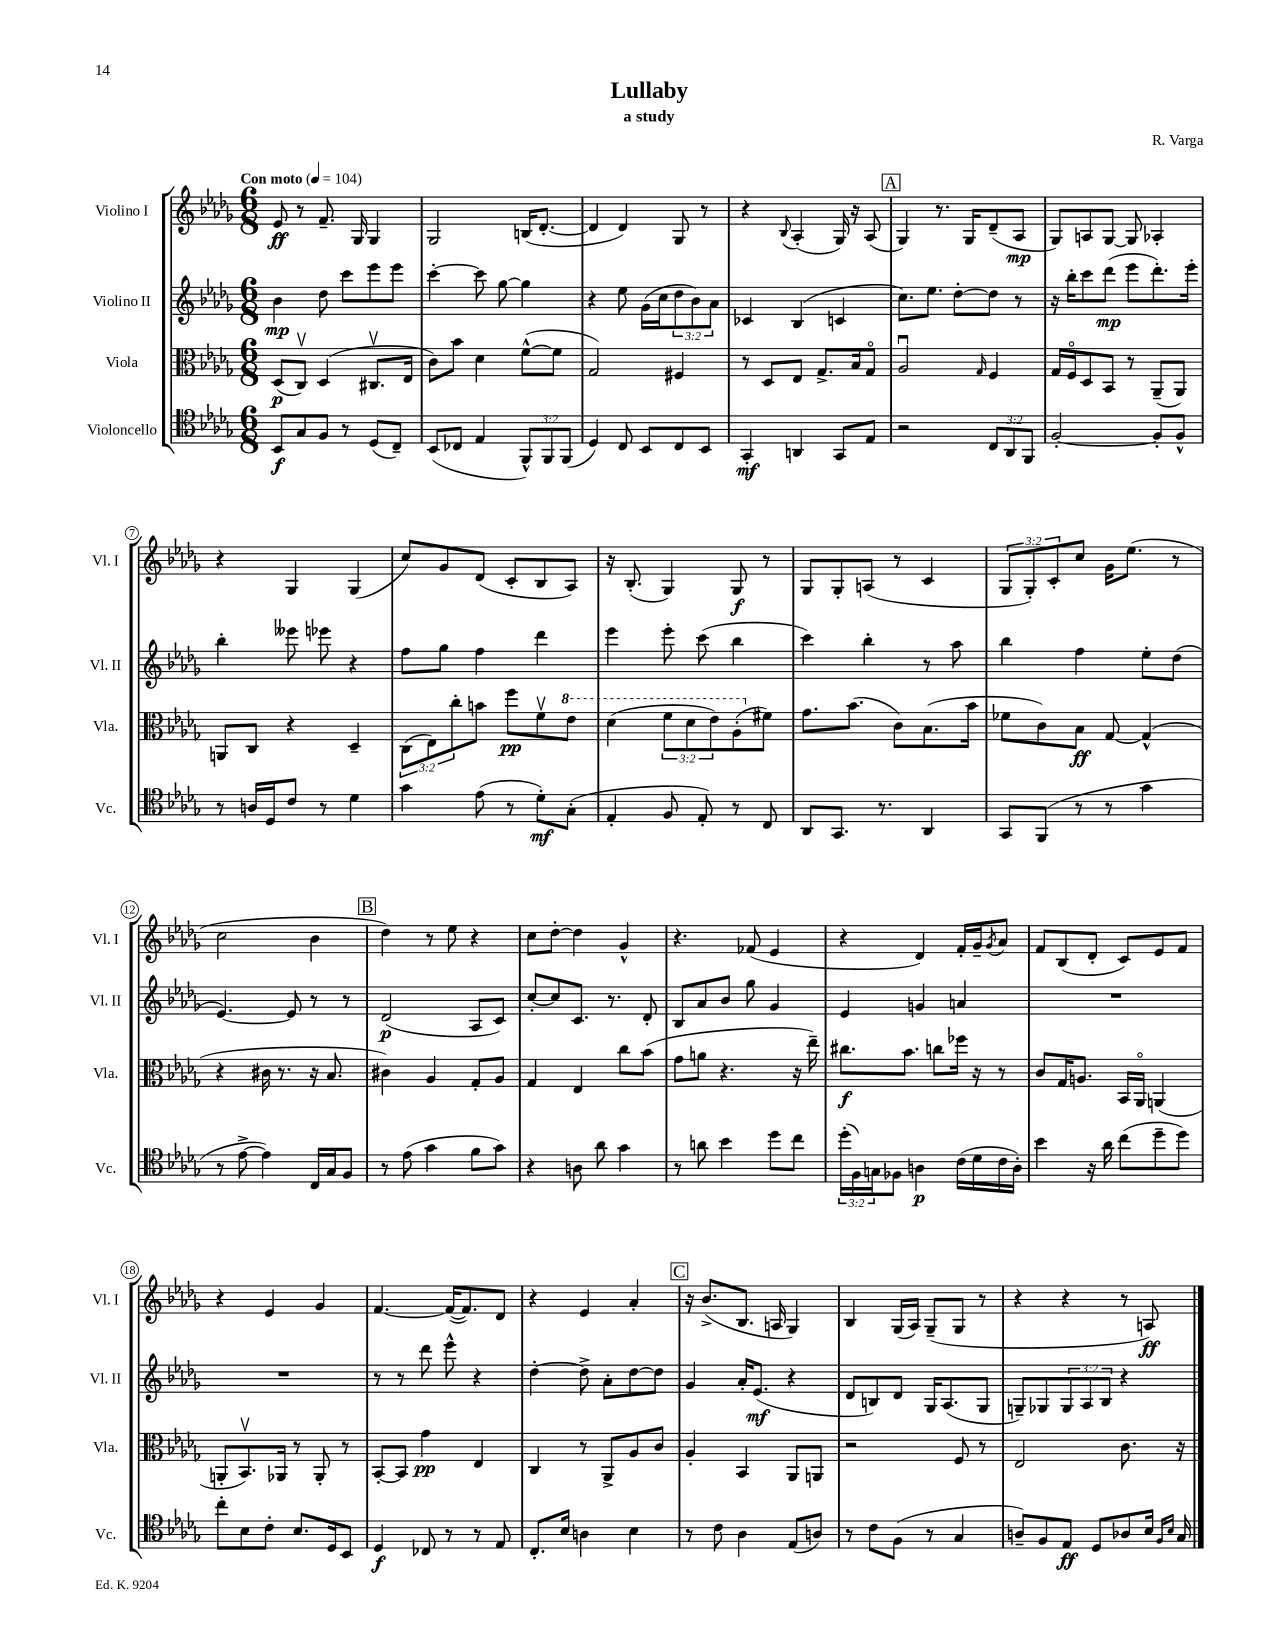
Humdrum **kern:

**kern	**dynam	**kern	**dynam	**kern	**dynam	**kern	**dynam
*part4	*part4	*part3	*part3	*part2	*part2	*part1	*part1
*staff4	*staff4	*staff3	*staff3	*staff2	*staff2	*staff1	*staff1
*I"Violoncello	*	*I"Viola	*	*I"Violino II	*	*I"Violino I	*
*I'Vc.	*	*I'Vla.	*	*I'Vl. II	*	*I'Vl. I	*
*clefC4	*	*clefC3	*	*clefG2	*	*clefG2	*
*k[b-e-a-d-g-]	*	*k[b-e-a-d-g-]	*	*k[b-e-a-d-g-]	*	*k[b-e-a-d-g-]	*
*M6/8	*	*M6/8	*	*M6/8	*	*M6/8	*
*MM104	*	*MM104	*	*MM104	*	*MM104	*
=1	=1	=1	=1	=1	=1	=1	=1
!	!	!	!	!	!	!LO:TX:a:B:t=Con moto	!
8BB-/L	f	(8D-/L	p	4b-\	mp	8e-/	ff
8G-/	.	8Cv/J)	.	.	.	8r	.
8F/J	.	(4D-/	.	8dd-\	.	8.f~/	.
8r	.	.	.	8ccc\L	.	.	.
.	.	.	.	.	.	16G-/	.
(8D-/L	.	8.C#Xv/L	.	8eee-\	.	4G-/	.
8C~/J)	.	.	.	8eee-\J	.	.	.
.	.	16E-/Jk	.	.	.	.	.
=2	=2	=2	=2	=2	=2	=2	=2
(8BB-/L	.	8c\L)	.	[4ccc'\	.	2G-/	.
8C-X/J	.	8b-\J	.	.	.	.	.
4E-/	.	4d-\	.	8ccc\]	.	.	.
.	.	.	.	[8gg-\	.	.	.
12FF^^/L)	.	([8f^^\L	.	4gg-\]	.	(16Bn/KL	.
.	.	.	.	.	.	[8.d-'/J	.
12FF/	.	.	.	.	.	.	.
.	.	8f\J]	.	.	.	.	.
(12FF/J	.	.	.	.	.	.	.
=3	=3	=3	=3	=3	=3	=3	=3
4D-/)	.	2G-/)	.	4r	.	4d-/]	.
8C/	.	.	.	8ee-\	.	4d-/)	.
8BB-/L	.	.	.	(16g-\LL	.	.	.
.	.	.	.	16cc\J	.	.	.
8C/	.	4F#X/	.	12dd-\	.	8G-/	.
.	.	.	.	12b-\)	.	.	.
8BB-/J	.	.	.	.	.	8r	.
.	.	.	.	12a-\J	.	.	.
=4	=4	=4	=4	=4	=4	=4	=4
4GG-'/	mf	8r	.	4c-X/	.	4r	.
.	.	8D-/L	.	.	.	.	.
.	.	.	.	.	.	8qqB-/	.
4AAn/	.	8E-/J	.	(4B-/	.	(4A-'/	.
.	.	8.G-^/L	.	.	.	.	.
8GG-/L	.	.	.	4cn/	.	16G-/)	.
.	.	16B-/k	.	.	.	16r	.
8E-/J	.	8G-/J	.	.	.	(8A-/	.
!!LO:REH:place=s1:t=A
=5	=5	=5	=5	=5	=5	=5	=5
2r	.	2A-u/	.	8.cc\L)	.	4G-/)	.
.	.	.	.	8.ee-\J	.	.	.
.	.	.	.	.	.	8.r	.
.	.	.	.	[8dd-'\L	.	.	.
.	.	.	.	.	.	16G-/KL	.
.	.	16qqG-/	.	.	.	.	.
12C/L	.	4F/	.	8dd-\J]	.	(8d-~/	.
12AA-/	.	.	.	.	.	.	.
.	.	.	.	8r	.	8A-/J	mp
12FF/J	.	.	.	.	.	.	.
=6	=6	=6	=6	=6	=6	=6	=6
[2F'/	.	16G-/LL	.	16r	.	8G-/L)	.
.	.	16F/J	.	16bb-'\KL	.	.	.
.	.	8D-/	.	8ccc\	.	8An/	.
.	.	8BB-/J	.	(8ddd-\J	mp	[8G-/J	.
.	.	8r	.	8eee-\L	.	8G-/]	.
8F'/L]	.	(8AA-~/L	.	8.ddd-'\)	.	4A-X'/	.
8F^^/J	.	8AA-/J)	.	.	.	.	.
.	.	.	.	16eee-'\Jk	.	.	.
!!LO:LB:g=z
=7	=7	=7	=7	=7	=7	=7	=7
8r	.	8AAn/L	.	4bb-'\	.	4r	.
16An/LL	.	8C/J	.	.	.	.	.
16D-/J	.	.	.	.	.	.	.
8c/J	.	4r	.	8eee--X\	.	4G-/	.
8r	.	.	.	8eee-X\	.	.	.
4d-\	.	4D-~/	.	4r	.	(4G-/	.
=8	=8	=8	=8	=8	=8	=8	=8
4g-\	.	(12C\L	.	8ff\L	.	8cc/L)	.
.	.	12E-\)	.	.	.	.	.
.	.	.	.	8gg-\J	.	8g-/	.
.	.	12cc'\	.	.	.	.	.
(8e-\	.	8bn\J	.	4ff\	.	(8d-/J	.
8r	.	8ff\L	pp	.	.	8c'/L	.
8d-'\L)	mf	8fv\	.	4ddd-\	.	8B-/	.
*	*	*8va	*	*	*	*	*
(8G-'\J	.	8ee-\J	.	.	.	8A-/J)	.
=9	=9	=9	=9	=9	=9	=9	=9
4E-'/	.	(4dd-\	.	4eee-\	.	16r	.
.	.	.	.	.	.	(8.B-'/	.
8F/	.	12ff\L	.	8eee-'\	.	4G-/)	.
.	.	12dd-\	.	.	.	.	.
8E-'/)	.	.	.	(8ccc\	.	.	.
.	.	12ee-\)	.	.	.	.	.
8r	.	(8a-'\	.	4bb-\	.	8G-/	f
*	*	*X8va	*	*	*	*	*
8C/	.	8f#X\J)	.	.	.	8r	.
=10	=10	=10	=10	=10	=10	=10	=10
8AA-/L	.	8.g-\L	.	4ccc\)	.	8G-/L	.
8.GG-/J	.	.	.	.	.	8G-'/	.
.	.	(8.b-\J	.	.	.	.	.
.	.	.	.	4bb-'\	.	(8An/J	.
8.r	.	.	.	.	.	.	.
.	.	8c\L)	.	.	.	8r	.
4AA-/	.	(8.B-\	.	8r	.	4c/	.
.	.	.	.	8aa-\	.	.	.
.	.	16b-\Jk	.	.	.	.	.
=11	=11	=11	=11	=11	=11	=11	=11
8GG-/L	.	8f-X\L	.	4bb-\	.	12G-/L	.
.	.	.	.	.	.	12G-'/)	.
(8FF/J	.	8c\)	.	.	.	.	.
.	.	.	.	.	.	12c'/	.
8r	.	8B-\J	ff	4ff\	.	8cc/J	.
8r	.	[8G-/	.	.	.	16g-\KL	.
.	.	.	.	.	.	(8.ee-\J	.
4g-\	.	(4G-^^/]	.	8ee-'\L	.	.	.
.	.	.	.	(8dd-\J	.	8r	.
!!LO:LB:g=z
=12	=12	=12	=12	=12	=12	=12	=12
8r	.	4r	.	[4.e-/)	.	2cc\	.
[8e-^\	.	.	.	.	.	.	.
4e-\])	.	16c#X\	.	.	.	.	.
.	.	8.r	.	.	.	.	.
.	.	.	.	8e-/]	.	.	.
16C/LL	.	16r	.	8r	.	4b-\	.
16G-/J	.	8.B-/	.	.	.	.	.
8F/J	.	.	.	8r	.	.	.
!!LO:REH:place=s1:t=B
=13	=13	=13	=13	=13	=13	=13	=13
8r	.	4c#X\)	.	(2d-/	p	4dd-\)	.
(8e-\	.	.	.	.	.	.	.
4g-\	.	4A-/	.	.	.	8r	.
.	.	.	.	.	.	8ee-\	.
8f\L	.	8G-'/L	.	8A-/L	.	4r	.
8g-\J)	.	8A-/J	.	8c/J)	.	.	.
=14	=14	=14	=14	=14	=14	=14	=14
4r	.	4G-/	.	[8cc'/L	.	8cc\L	.
.	.	.	.	8cc/]	.	[8dd-'\J	.
8An\	.	4E-/	.	8.c/J	.	4dd-\]	.
8a-\	.	.	.	.	.	.	.
.	.	.	.	8.r	.	.	.
4g-\	.	8cc\L	.	.	.	4g-^^/	.
.	.	(8b-\J	.	8d-'/	.	.	.
=15	=15	=15	=15	=15	=15	=15	=15
8r	.	8g-\L	.	8B-/L	.	4.r	.
8an\	.	8an\J	.	8a-/	.	.	.
4b-\	.	4.r	.	8b-/J	.	.	.
.	.	.	.	8gg-\	.	(8f-X/	.
8dd-\L	.	.	.	4g-/	.	4e-/	.
8cc\J	.	16r	.	.	.	.	.
.	.	16ee-~\)	.	.	.	.	.
=16	=16	=16	=16	=16	=16	=16	=16
(24dd-'\LL	.	8.cc#X\L	f	4e-/	.	4r	.
24F\)	.	.	.	.	.	.	.
24Gn\J	.	.	.	.	.	.	.
8F-X\J	.	.	.	.	.	.	.
.	.	8.b-\J	.	.	.	.	.
4An\	p	.	.	4gn/	.	4d-/)	.
.	.	8ccn\L	.	.	.	.	.
(16c\LL	.	16ff-X\Jk	.	4an/	.	16f'/LL	.
16d-\	.	16r	.	.	.	16g-~/J	.
.	.	.	.	.	.	8qg-/	.
16c\	.	8r	.	.	.	8a-/J	.
16A'\JJ)	.	.	.	.	.	.	.
=17	=17	=17	=17	=17	=17	=17	=17
4b-\	.	8c/L	.	2.r	.	8f/L	.
.	.	16G-/K	.	.	.	(8B-/	.
.	.	8.An/J	.	.	.	.	.
16r	.	.	.	.	.	8d-'/J	.
16a-\	.	.	.	.	.	.	.
(8cc\L	.	16BB-/LL	.	.	.	8c/L)	.
.	.	16AA-/JJ	.	.	.	.	.
8dd-~\	.	(4AAn/	.	.	.	8e-/	.
8dd-\J)	.	.	.	.	.	8f/J	.
!!LO:LB:g=z
=18	=18	=18	=18	=18	=18	=18	=18
8cc'\L	.	8AAn'/L	.	2.r	.	4r	.
8B-\	.	8.BB-v/)	.	.	.	.	.
8c'\J	.	.	.	.	.	4e-/	.
.	.	16AA-X/Jk	.	.	.	.	.
8.B-/L	.	8r	.	.	.	.	.
.	.	8AA-'/	.	.	.	4g-/	.
16D-/k	.	.	.	.	.	.	.
8BB-/J	.	8r	.	.	.	.	.
=19	=19	=19	=19	=19	=19	=19	=19
4D-/	f	[8BB-'/L	.	8r	.	[4.f/	.
.	.	8BB-/J]	.	8r	.	.	.
8C-X/	.	4g-\	pp	8ddd-\	.	.	.
8r	.	.	.	8eee-^^\	.	(16f/KL_	.
.	.	.	.	.	.	8.f/])	.
8r	.	4E-/	.	4r	.	.	.
8E-/	.	.	.	.	.	8d-/J	.
=20	=20	=20	=20	=20	=20	=20	=20
8.C'/L	.	4C/	.	[4dd-'\	.	4r	.
16B-/Jk	.	.	.	.	.	.	.
4An\	.	8r	.	8dd-^\]	.	4e-/	.
.	.	8AA-^/L	.	8a-'\L	.	.	.
4B-\	.	8A-/	.	[8dd-\	.	4a-'/	.
.	.	8c/J	.	8dd-\J]	.	.	.
!!LO:REH:place=s1:t=C
=21	=21	=21	=21	=21	=21	=21	=21
8r	.	4A-'/	.	4g-/	.	16r	.
.	.	.	.	.	.	(8.b-^/L	.
8c\	.	.	.	.	.	.	.
4A-\	.	4BB-/	.	16a-'/KL	.	8.B-/J	.
.	.	.	.	(8.e-/J	mf	.	.
.	.	.	.	.	.	16An/	.
(8E-/L	.	8AA-/L	.	4r	.	4G-/)	.
8An/J)	.	8AAn/J	.	.	.	.	.
=22	=22	=22	=22	=22	=22	=22	=22
8r	.	2r	.	8d-/L	.	4B-/	.
8c\L	.	.	.	8Bn/)	.	.	.
(8F\J	.	.	.	8d-/J	.	(16G-/LL	.
.	.	.	.	.	.	16A-/JJ)	.
8r	.	.	.	16G-/KL	.	(8G-~/L	.
.	.	.	.	(8.A-/	.	.	.
4G-/	.	8F/	.	.	.	8G-/J	.
.	.	8r	.	8G-/J	.	8r	.
=23	=23	=23	=23	=23	=23	=23	=23
8An~/L)	.	2E-/	.	8Gn~/L)	.	4r	.
8F/	.	.	.	8G-X/	.	.	.
8E-/J	ff	.	.	12G-/	.	4r	.
.	.	.	.	12A-/	.	.	.
8D-/L	.	.	.	.	.	.	.
.	.	.	.	12B-/J	.	.	.
8A-X/	.	8.c\	.	4r	.	8r	.
16B-/Jk	.	.	.	.	.	8An/)	ff
16qqF/LL	.	.	.	.	.	.	.
16qqB-/JJ	.	.	.	.	.	.	.
16G-/	.	16r	.	.	.	.	.
==	==	==	==	==	==	==	==
*-	*-	*-	*-	*-	*-	*-	*-
